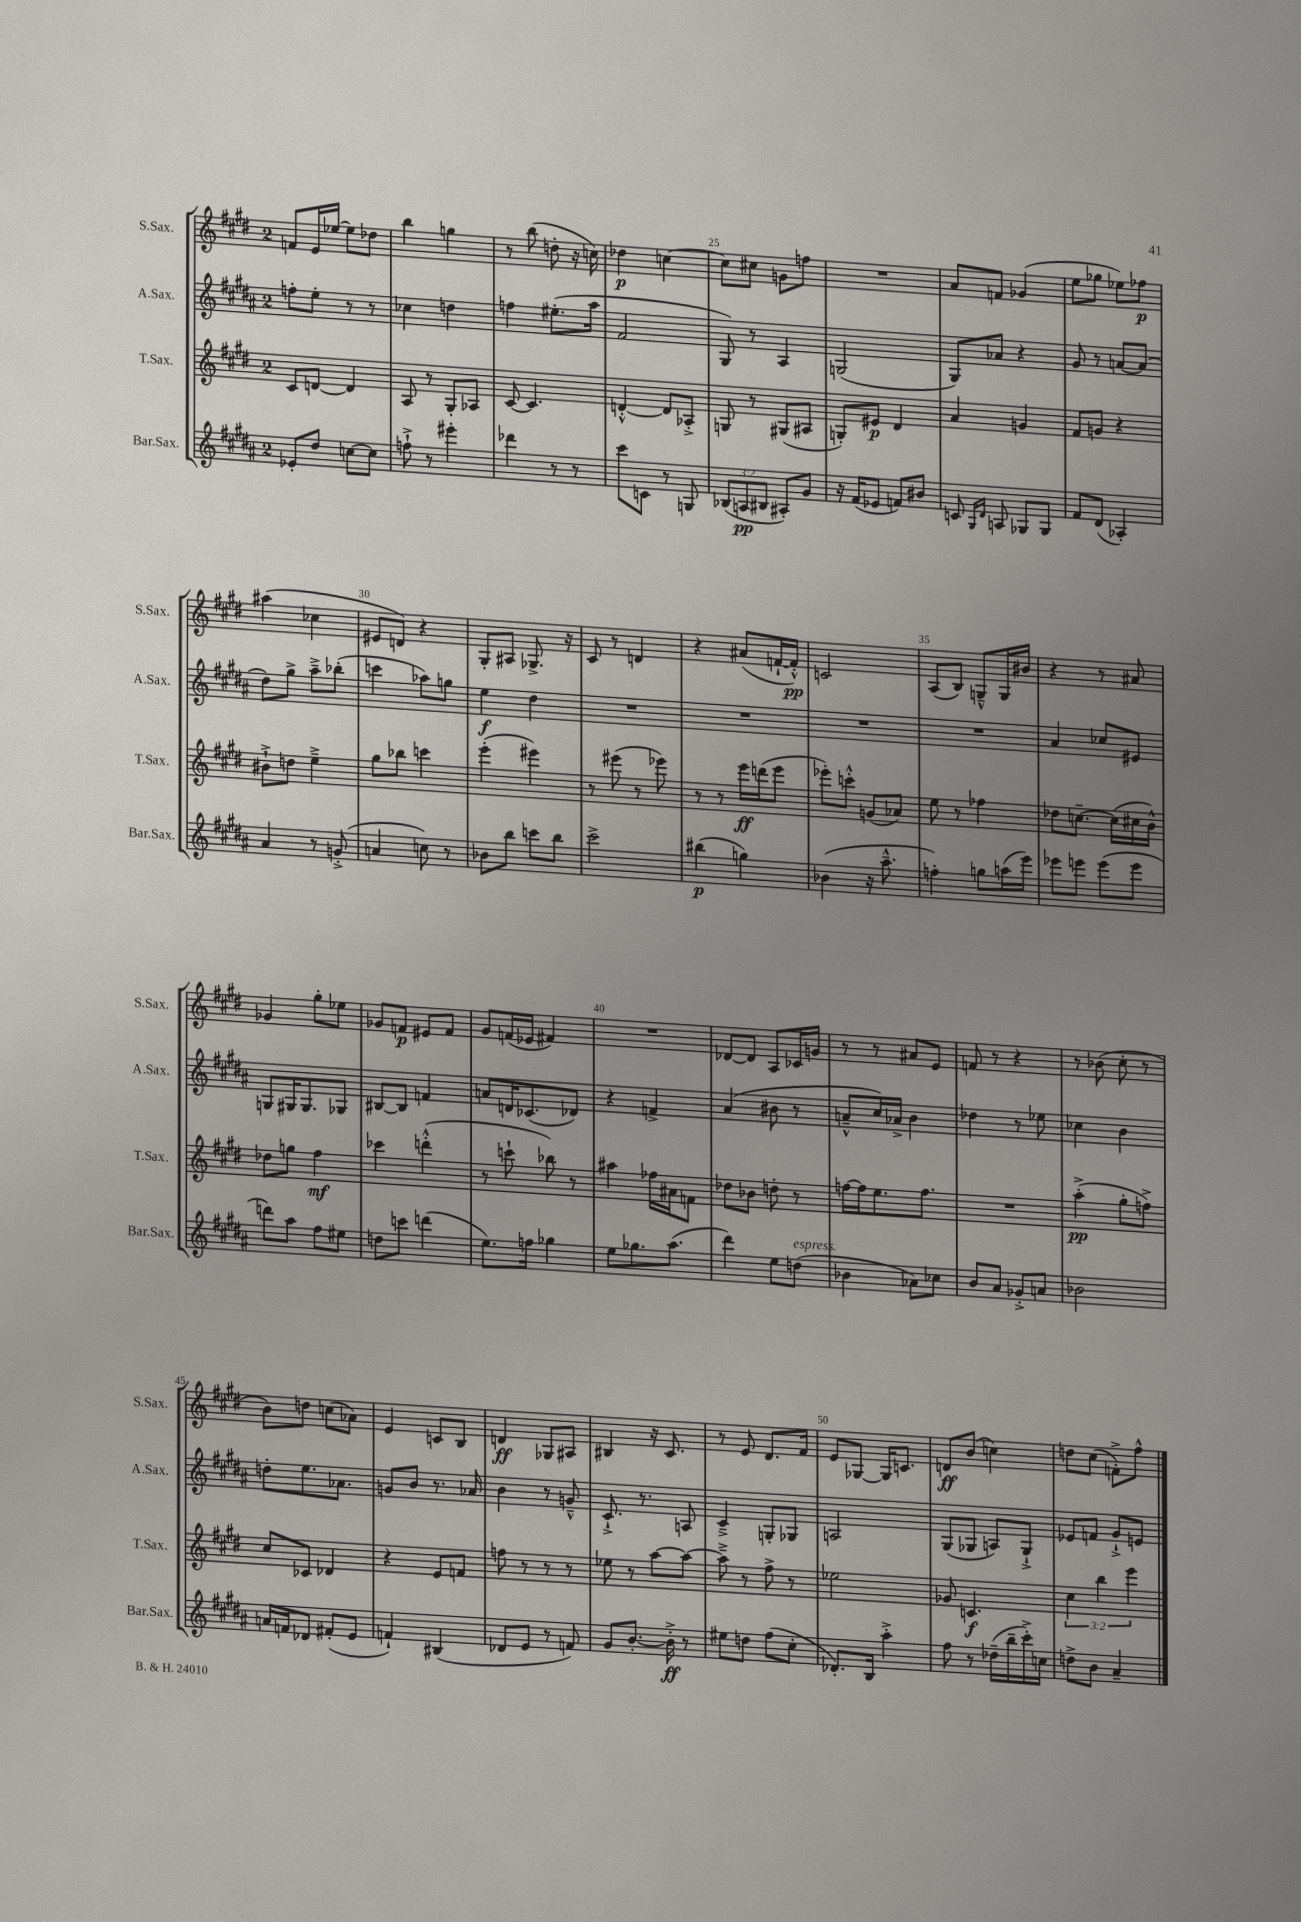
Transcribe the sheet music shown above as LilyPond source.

<<
\new StaffGroup <<
\new Staff = "s0" \with { instrumentName = "S.Sax." shortInstrumentName = "S.Sax." } {
    \clef treble \key e \major \once \override Staff.TimeSignature.style = #'single-digit \time 2/4
    f'8 e'16 ees''16~ ees''8 des''8 |
    b''4 g''4 |
    r8 b''8( d''8-. r16 c''16) |
    des''4\p c''4~ |
    c''8 cis''8 g'8 f''8 |
    R2 |
    a'8 f'8 ges'4( |
    e''8 ges''8 ees''8) fes''8\p |
    ais''4( ces''4 |
    eis'8 d'8) r4 |
    gis8-. ais8 ges8.-> r16 |
    cis'8 r8 d'4 |
    r4 ais'8( f'16~-! f'16-.-^\pp) |
    c'2 |
    a8( b8) g8---^ g16 bis'16 |
    r4 r8 ais'8 |
    ges'4 gis''8-. ees''8 |
    ges'8 f'8\p eis'8 f'8 |
    gis'8 f'16( ees'16 fis'4) |
    R2 |
    des'8~ des'8 a8 ces'16 g'16 |
    r8 r8 ais'8 e'8 |
    f'8 r8 r4 |
    r8 bes'8( cis''8-. r8 |
    b'8) d''8 c''8( aes'8) |
    e'4 c'8 b8 |
    d'4\ff ges8 ais8 |
    bis4 r16 cis'8. |
    r8 e'8 dis'8. fis'16 |
    e'8 ges8~ ges16 c'8. |
    d'8\ff b'8( c''4) |
    d''8 cis''8( f'8-.->) fis''8-^ \bar "|." |
}
\new Staff = "s1" \with { instrumentName = "A.Sax." shortInstrumentName = "A.Sax." } {
    \clef treble \key b \major \once \override Staff.TimeSignature.style = #'single-digit \time 2/4
    f''8-. e''8-. r8 r8 |
    ces''4 d''4 |
    f''4 eis''8.-.( ais''16 |
    fis'2 |
    gis8) r8 ais4 |
    g2( |
    gis8) aes'8 r4 |
    gis'8 r8 a'8~ a'8( |
    dis''8) gis''8-> ais''8---> bes''8-.( |
    c'''4 aes''8) g''8 |
    e''4\f dis''4 |
    R2 |
    R2 |
    R2 |
    R2 |
    ais'4 ces''8 eis'8 |
    g8 gis16 gis8. ges8 |
    bis8~ bis8 f'4 |
    a'8 d'16 ces'8.( des'8) |
    r4 f'4-> |
    ais'4( bis'8 r8 |
    a'8---^ cis''16) aes'16-> b'4 |
    des''4 r8 ees''8 |
    ces''4 b'4 |
    d''8-. e''8. aes'8. |
    g'8 b'8 r8. aes'16 |
    b'4 r8 g'8---^ |
    cis'8.-!-> r8. a8 |
    cis'4---> g8-. ges8 |
    a2 |
    gis8( ges8 a8) ges8-!-> |
    ees'8 f'8 gis'8-!-> e'8 \bar "|." |
}
\new Staff = "s2" \with { instrumentName = "T.Sax." shortInstrumentName = "T.Sax." } {
    \clef treble \key e \major \once \override Staff.TimeSignature.style = #'single-digit \time 2/4 \override Staff.TupletNumber.text = #tuplet-number::calc-fraction-text
    cis'8 d'8~ d'4 |
    a8 r8 gis8-. aes8 |
    cis'8~ cis'4. |
    d'4~-.-^ d'8 aes8-.-> |
    g8 r8 gis8( ais8 |
    g8-.) eis'8\p dis'4 |
    a'4 g'4 |
    fis'8 g'8 r4 |
    bis'8-!-> d''8 e''4---> |
    gis''8 bes''8 c'''4 |
    e'''4-.( eis'''4) |
    r8 eis'''8( r8 ees'''8) |
    r8 r8 e'''16\ff d'''16( e'''8 |
    ees'''8-.) c'''8-.-^ g'8( aes'8) |
    e''8 r8 fes''4 |
    des''8 c''8.~-- c''16( cis''16 b'16-^) |
    des''8 g''8 fis''4\mf |
    ces'''4 d'''4-.-^( |
    r8 c'''8-! bes''8) r8 |
    ais''4 fes''16 ais'16 f'8 |
    des''8 bes'8 d''8-. r8 |
    f''16~ f''16 e''8. f''8. |
    R2 |
    a''4-.->\pp( gis''8-. f''8->) |
    cis''8 ces'8 des'4 |
    r4 e'8 f'8 |
    f''8 r8 r8 r8 |
    ees''8 r8 a''8~ a''8~ |
    a''8---> r8 fis''8-> r8 |
    ees''2 |
    ges'8 c'4.\f |
    \tuplet 3/2 { cis''4 b''4 e'''4 } \bar "|." |
}
\new Staff = "s3" \with { instrumentName = "Bar.Sax." shortInstrumentName = "Bar.Sax." } {
    \clef treble \key b \major \once \override Staff.TimeSignature.style = #'single-digit \time 2/4 \override Staff.TupletNumber.text = #tuplet-number::calc-fraction-text
    ees'8-. dis''8 c''8~ c''8 |
    f''8-!-> r8 eis'''4-. |
    des'''4 r8 r8 |
    cis'''8 c'8 r8 g8 |
    \tuplet 3/2 { bes8( a8\pp bis8 } ais8-.) gis'8 |
    r16 fis'16( ees'8 f'8) bis'8 |
    c'8 \grace { gis16 dis'16 } a8 ges8 ges8 |
    fis'8 dis'8( aes4-.) |
    ais'4 r8 g'8-.->( |
    a'4 c''8) r8 |
    bes'8 b''8 c'''8 b''8 |
    cis'''2-> |
    bis''4\p( g''4) |
    bes'4( r16 ais''8.---^ |
    f''4-.) g''8 a''16( e'''16) |
    ees'''8 e'''8 e'''8( e'''8 |
    d'''8) ais''8 fis''8 eis''8 |
    d''8 c'''8 d'''4( |
    e''8.) f''16 ges''4 |
    e''8 ges''8. ais''8.( |
    dis'''4) e''8 d''8^\markup { \italic "espress." }( |
    bes'4 aes'8) ces''8 |
    b'8 ais'8 ges'8-.-> a'8 |
    bes'2 |
    a'16 f'16 des'8 fis'8-.( e'8 |
    f'4-!) bis4( |
    des'8 e'8 r8 f'8) |
    gis'8 b'8.~-. b'16-.->\ff r8 |
    eis''8 d''8 fis''8( cis''8-. |
    des'8.-.) b16 ais''4-.-> |
    fis''8 r8 des''16--( b''16-- cis'''16-.->) c''16 |
    d''8-> b'8 ais'4-- \bar "|." |
}
>>
>>
\layout { \context { \Score currentBarNumber = #21 \override BarNumber.break-visibility = ##(#f #t #t) barNumberVisibility = #(every-nth-bar-number-visible 5) } }
